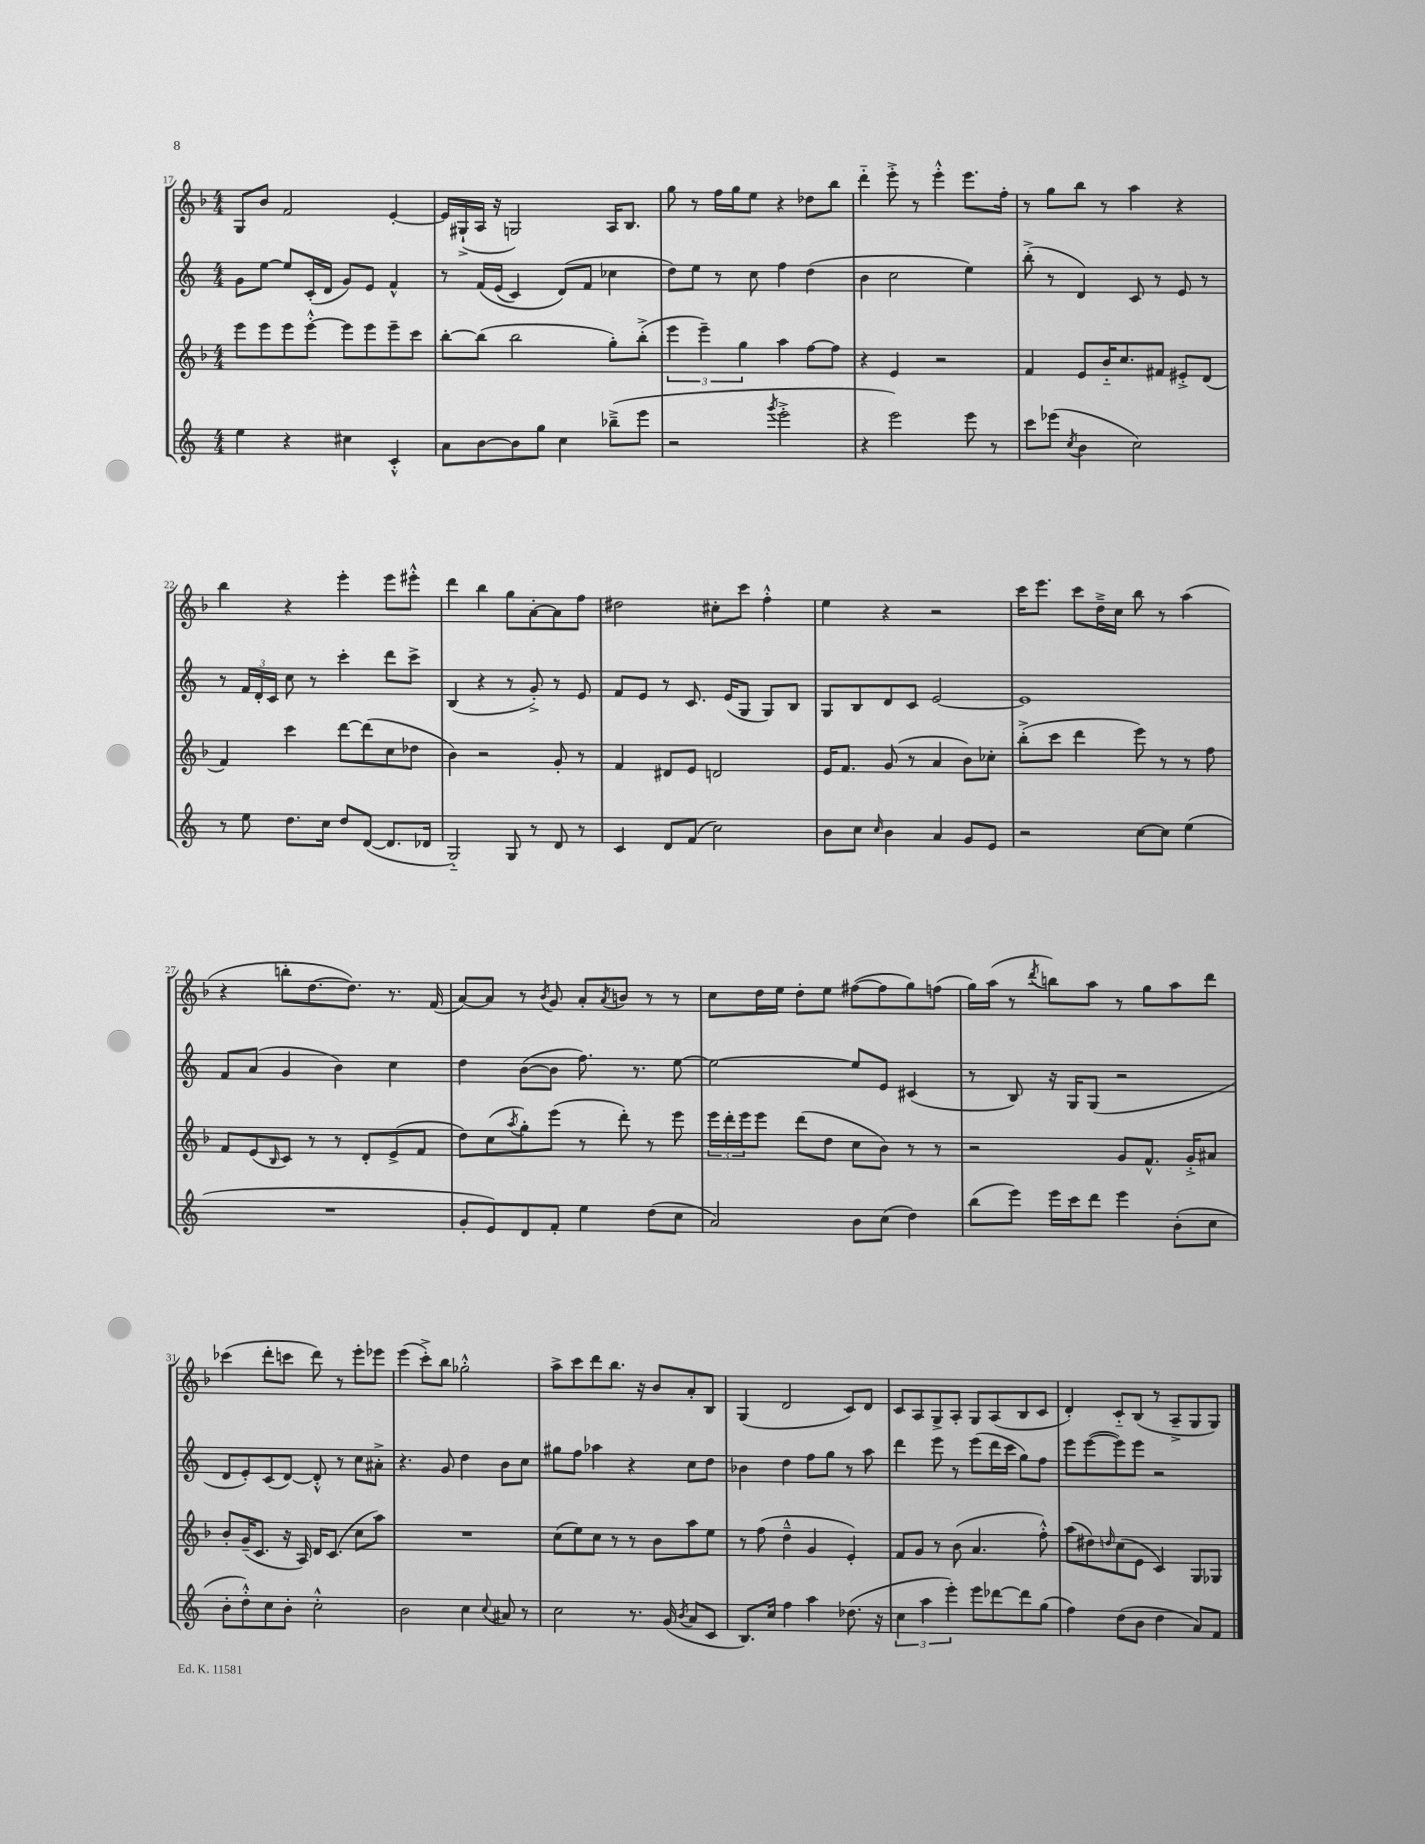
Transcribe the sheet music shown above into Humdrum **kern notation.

**kern	**kern	**kern	**kern
*staff4	*staff3	*staff2	*staff1
*clefG2	*clefG2	*clefG2	*clefG2
*k[]	*k[b-]	*k[]	*k[b-]
*M4/4	*M4/4	*M4/4	*M4/4
4ee	8eee	8g	8G
.	8eee	[8ee	8b-
4r	8eee	8ee]	2f
.	[8eee'^^	(16c'	.
.	.	16d	.
4cc#	8eee]	8g)	.
.	8eee	8e	.
4c'^^	8eee~	4f^^	[4e'
.	8ccc	.	.
=	=	=	=
8a	[8bb-'	8r	16e]
.	.	.	(16G#`^
[8b	(8bb-]	&(16f	16A
.	.	(16e	16r
8b]	2bb-	4c)	2G)
8gg	.	.	.
4cc	.	(8d&)	.
.	.	8f	.
(8bb-~^	8gg')	4cc-	16A
.	.	.	8.B-
8eee	(8bb-'^	.	.
=	=	=	=
2r	6eee	8dd)	8gg
.	.	8ee	8r
.	6eee~)	.	.
.	.	8r	16ff
.	.	.	16gg
.	6gg	.	.
.	.	8cc	8ee
8qggg	.	.	.
2eee'^	4aa	4ff	4r
.	[8ff	(4dd	8dd-
.	8ff]	.	8bb-
=	=	=	=
4r	4r	4b	4ddd'~
2eee)	4e	2cc	8eee'^
.	.	.	8r
.	2r	.	4eee'^^
8eee	.	4ee)	8.eee
8r	.	.	.
.	.	.	16ff'
=	=	=	=
8ccc	4f	(8bb'^	8r
(8eee-	.	8r	8gg
8qcc	.	.	.
4b	8e	4d)	8bb-
.	16b-'~	.	8r
.	8.cc	.	.
2cc)	.	8c	4aa
.	8f#	8r	.
.	8e#'^	8e	4r
.	(8d	8r	.
=	=	=	=
8r	4f)	8r	4bb-
8ee	.	24f	.
.	.	24d'	.
.	.	24c	.
8.dd	4ccc	8cc	4r
.	.	8r	.
16cc	.	.	.
8dd	[8ddd	4ccc'	4eee'
([8d	(8ddd]	.	.
8.d]	8cc	8ddd	8eee
.	8dd-	8ccc^	8eee#'^^
16d-	.	.	.
=	=	=	=
2G'~)	4b-)	(4B	4ddd
.	2r	4r	4bb-
8G	.	8r	8gg
8r	.	8g'^)	[8a'
8d	8g'	8r	8a]
8r	8r	8e	8ff
=	=	=	=
4c	4f	8f	2dd#
.	.	8e	.
8d	8d#	8r	.
(8f	8e	8.c	.
2cc)	2d	.	8cc#'
.	.	(16e	.
.	.	8G	8ccc
.	.	8G)	4ff'^^
.	.	8B	.
=	=	=	=
8b	16e	8G	4ee
.	8.f	.	.
8cc	.	8B	.
16qqcc	.	.	.
4b	(8g	8d	4r
.	8r	8c	.
4a	4a	[2e	2r
8g	8b-)	.	.
8e	8cc-'	.	.
=	=	=	=
2r	(8bb-'^	1e]	16ccc
.	.	.	8.eee
.	8ccc	.	.
.	4ddd	.	8ccc
.	.	.	16dd~^
.	.	.	16cc
[8cc	8eee)	.	8bb-
8cc]	8r	.	8r
(4ee	8r	.	(4aa
.	8ff	.	.
=	=	=	=
1r	8f	8f	4r
.	(8e	(8a	.
.	16qqB-	.	.
.	8c)	4g	8bb'
.	8r	.	[8.dd
.	8r	4b)	.
.	.	.	8.dd])
.	8d'	.	.
.	(8e^	4cc	8.r
.	8f	.	.
.	.	.	(16f
=	=	=	=
8g'	8dd)	4dd	[8a)
8e)	(8cc	.	8a]
.	8qaa	.	.
8d	8gg')	([8b	8r
.	.	.	8qb-
8f'	(8eee	8b]	8g
4ee	8r	8.ff)	8a'
.	.	.	8qa
.	8ddd')	.	8b
.	.	8.r	.
(8dd	8r	.	8r
8cc	8eee	[8ee	8r
=	=	=	=
2a)	24eee	2ee_	8cc
.	24ddd'	.	.
.	24eee	.	.
.	8eee	.	16dd
.	.	.	16ee
.	(8ddd	.	8dd'
.	8dd	.	8ee
8b	8cc	8ee]	([8ff#
(8cc	8b-)	8e	8ff#]
4dd)	8r	(4c#	8gg)
.	8r	.	(8ff
=	=	=	=
(8bb	2r	8r	16gg)
.	.	.	(16aa
8eee)	.	8B)	8r
.	.	.	8qddd
16eee	.	16r	8bb)
16ccc	.	16G	.
8ddd	.	(8G	8aa
4eee	8g	2r	8r
.	8.f^^	.	8gg
(8b'	.	.	8aa
.	16g'^	.	.
8cc	8a#	.	8ddd
=	=	=	=
8b'	8b-'	8d	(4ccc-
8dd'^^)	(16g~	8e')	.
.	8.c	.	.
8cc	.	(8c	8ddd'
8b'	16r	[8d)	8ccc
.	16A)	.	.
2cc'^^	16d	8d'^^]	8ddd)
.	(8.c	.	.
.	.	8r	8r
.	8cc	8cc	8eee'
.	8aa)	8a#'^	8eee-
=	=	=	=
2b	1r	4.r	(4eee
.	.	.	8ccc'^)
.	.	8g	8bb-
4cc	.	4dd	2gg-'^^
8qqcc	.	.	.
8a#	.	8b	.
8r	.	8cc	.
=	=	=	=
2cc	(8cc	8gg#	8aa^
.	8ee)	8ff	8ccc
.	8cc	4aa-	8ddd
.	8r	.	8.bb-
8.r	8r	4r	.
.	.	.	16r
.	8b-	.	8b-
(16g	.	.	.
8qb	.	.	.
8a	8aa	8cc	8a'
8c	8ee	8dd	8B-
=	=	=	=
8.B)	8r	4b-	(4G
.	(8ff	.	.
16cc	.	.	.
4ff	4dd~^^	4dd	2d
4aa	4g	8ff	.
.	.	8gg	.
(8.dd-	4e')	8r	8c)
.	.	8aa	8d
16r	.	.	.
=	=	=	=
6cc	8f	4ddd	8c
.	8g	.	8A
6aa	.	.	.
.	8r	8eee	8G^
6eee')	.	.	.
.	(8b-	8r	8A'
8eee	4.a	(8eee	8G
[8ddd-	.	16ddd	(8A
.	.	16ccc	.
8ddd-]	.	8gg)	8B-
(8gg	8ff'^^)	8ff	8c
=	=	=	=
4ff)	(8aa	8eee	4d')
.	8dd#)	([8eee	.
.	16qqdd	.	.
(8dd	(8cc	8eee])	8c'~
8b	8e	8eee	(8B-
4dd	4c)	2r	8r
.	.	.	8A~^
8a)	8G	.	8G
8f	8G-	.	8G)
==	==	==	==
*-	*-	*-	*-
